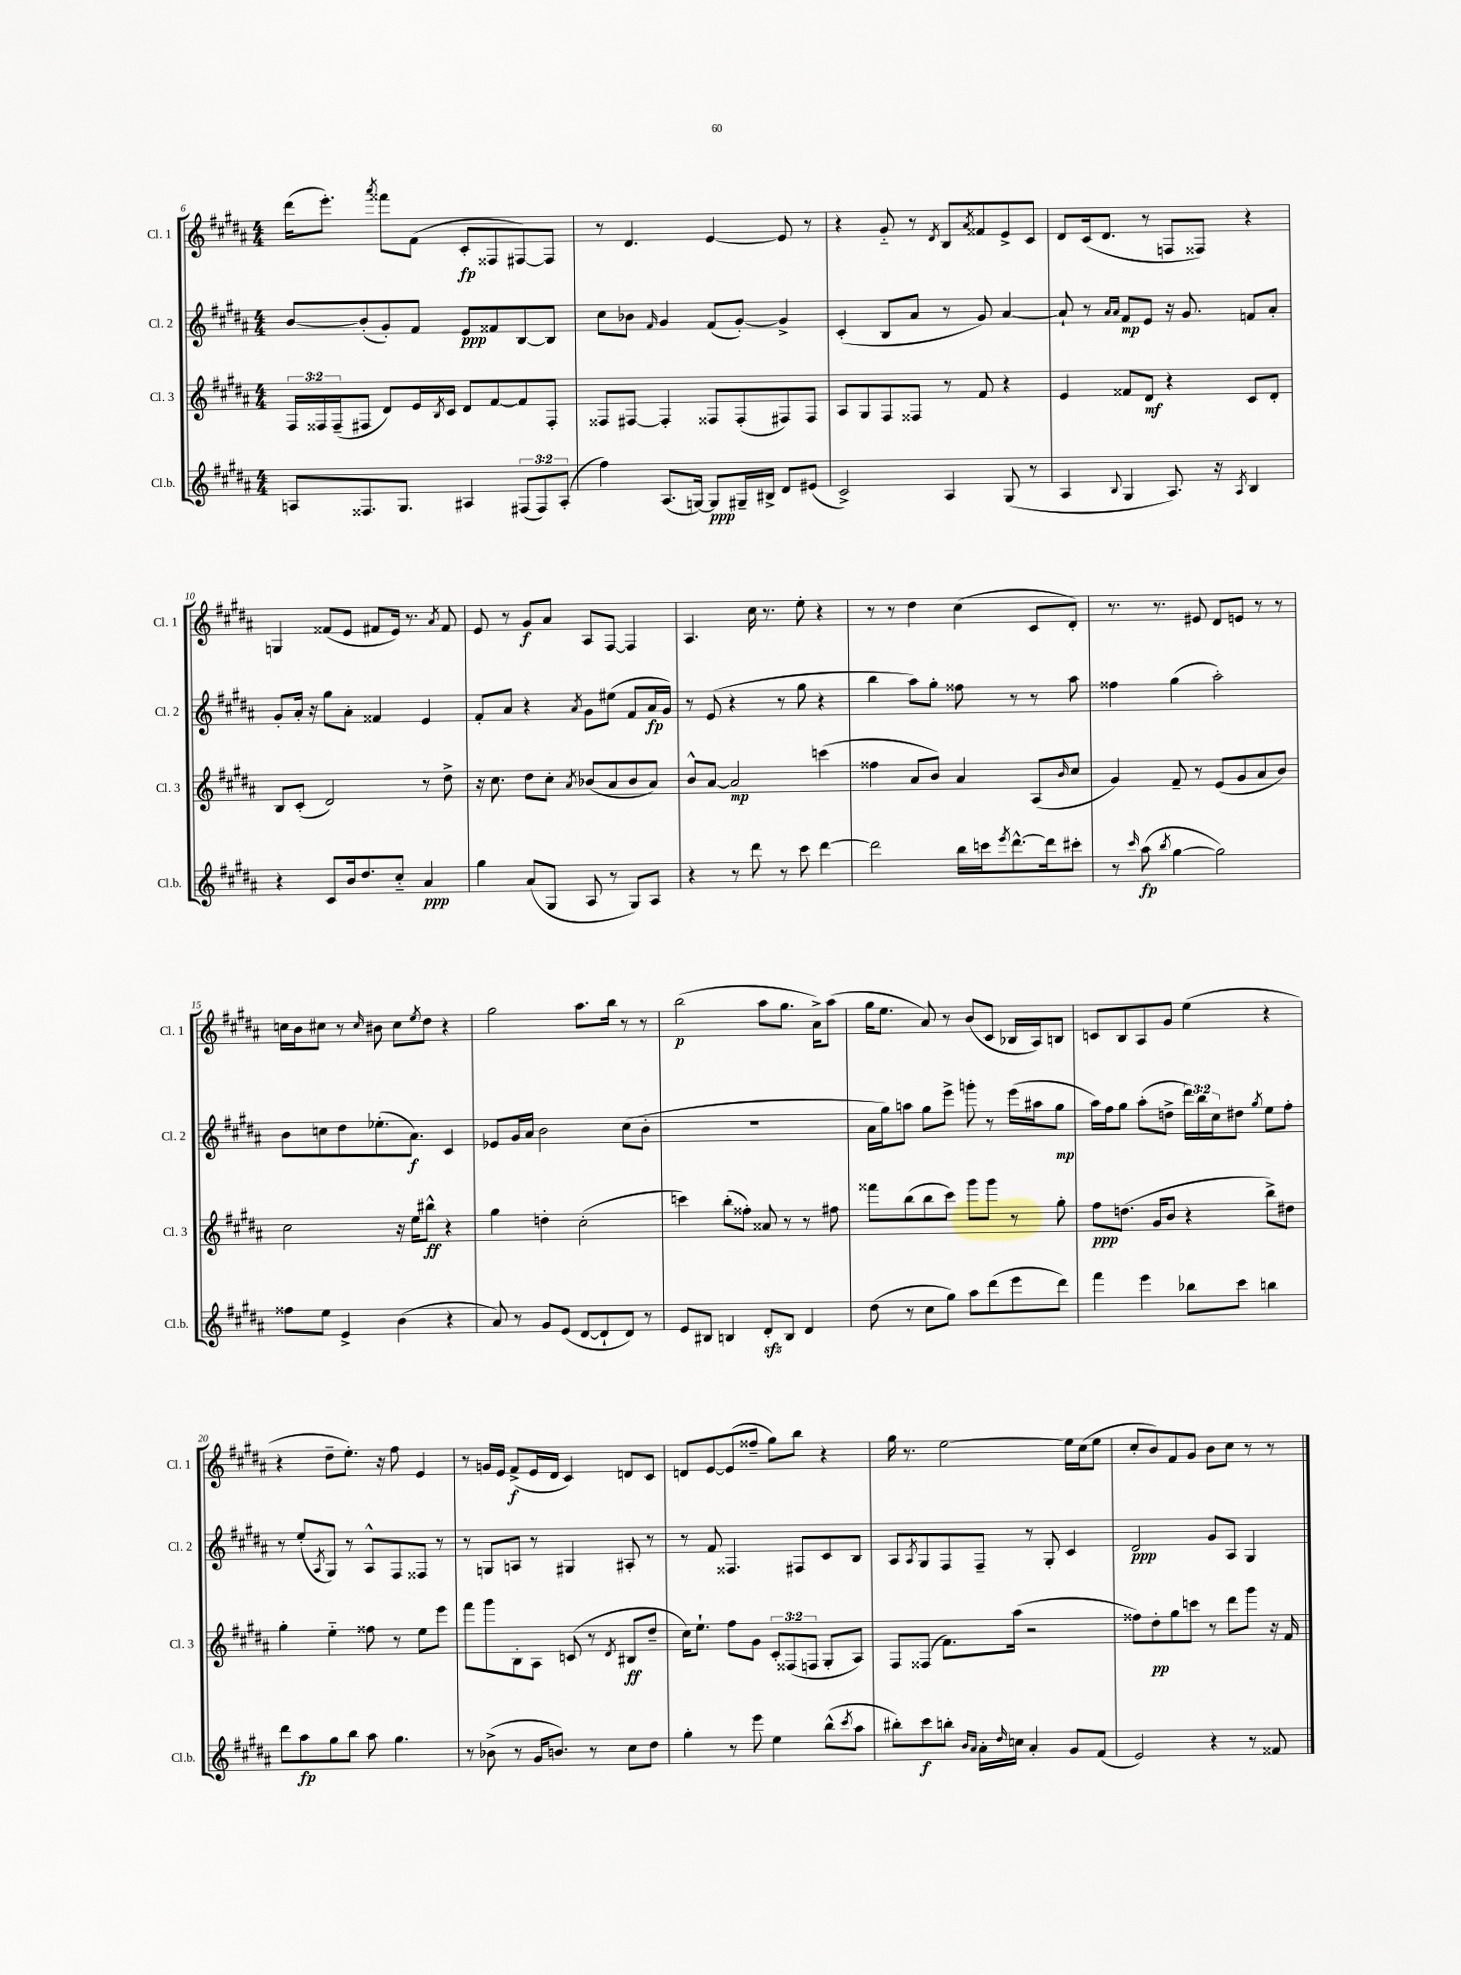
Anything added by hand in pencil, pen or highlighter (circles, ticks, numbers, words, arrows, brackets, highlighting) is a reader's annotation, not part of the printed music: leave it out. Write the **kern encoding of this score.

**kern	**kern	**kern	**kern
*staff4	*staff3	*staff2	*staff1
*clefG2	*clefG2	*clefG2	*clefG2
*k[f#c#g#d#a#]	*k[f#c#g#d#a#]	*k[f#c#g#d#a#]	*k[f#c#g#d#a#]
*M4/4	*M4/4	*M4/4	*M4/4
8A/L	24F#/LL	[8b/L	(16ddd#\LK
.	24F##/	.	.
.	.	.	8.eee'\J)
.	(24F##~/J	.	.
8.F##/	8F#/J	(8b'/]	.
.	.	.	8qaaa#/
.	8d#/L)	8g#'/)	8fff##\L
8.G#/J	.	.	.
.	16e/L	8f#/J	(8f#\J
.	8qB/	.	.
.	16c#/JJ	.	.
4A#/	8d#/L	8e/L	8c#'/L
.	[8f#/	8f##/	8F##/
(12F#/L	8f#/]	[8B/	[8F#/)
12F#/)	.	.	.
.	8F#'/J	8B/]J	8F#/]J
(12A#'/J	.	.	.
=	=	=	=
4ff#\)	8F##/L	8cc#\L	8r
.	[8F#/J	8b-\J	4.d#/
.	.	16qqf#/	.
(8.A#/L	4F#'/]	4g#/	.
[16G/Jk)	.	.	.
8G/]L	8F##/L	(8f#/L	[4e/
16G#~/L	(8F##'/	[8g#'/J)	.
16B#^/JJ	.	.	.
8d#/L	8F#/)	4g#^/]	8e/]
(8e#/J	8F#/J	.	8r
=	=	=	=
2c#^/)	8A#/L	(4c#'/	4r
.	8G#/	.	.
.	8F#/	8B/L	8g#'~/
.	8F##/J	8a#/J	8r
.	.	.	8qd#/
4A#/	8r	8r	8B/L
.	.	.	8qa#/
.	8f#/	8g#/)	8f##/
(8G#/	4r	[4a#/	8e^/
8r	.	.	8c#/J
=	=	=	=
4A#/	4e/	8a#`/]	8d#/L
.	.	8r	(16c#/k
.	.	.	8.d#/J
.	.	16qqa#/LL	.
8qqB/	.	16qqa#/JJ	.
4G#/	8f##/L	8f#/L	.
.	8d#/J	8e/J	8r
8.A#/)	4r	16r	8F/L
.	.	8.g#/	.
.	.	.	8F##/J)
16r	.	.	.
8qA#/	.	.	.
4B/	8c#/L	8f/L	4r
.	8d#'/J	8a#'/J	.
=	=	=	=
4r	8B/L	8g#'/L	4G/
.	(8c#'/J	16a#'/Jk	.
.	.	16r	.
8c#/L	2d#/)	8gg#\L	(8f##/L
16b/k	.	8a#'\J	8e/J
8.dd#/	.	.	.
.	.	4f##/	8f#/L
8cc#'~/J	.	.	16e/Jk)
.	.	.	8.r
4a#/	8r	4e/	.
.	.	.	8qa#/
.	8dd#^\	.	8f#/
=	=	=	=
4gg#\	16r	8f#'/L	8e/
.	8.cc#\	.	.
.	.	8a#/J	8r
(8a#/L	8dd#\L	4r	8g#/L
8G#/J	8cc#'\J	.	8a#/J
.	8qa#/	8qa#/	.
8A#/	(8b-/L	8g#\L	8A#/L
8r	8a#/	(8ee#\J	[8F#/J
8G#/L)	8b-/	8f#/L	4F#/]
8A#/J	8a#/J)	16a#/L	.
.	.	16g#/JJ)	.
=	=	=	=
4r	8b^^/L	8r	4.A#/
.	[8a#/J	(8e/	.
8r	2a#/]	4r	.
8ddd#\	.	.	16cc#\
.	.	.	8.r
8r	.	8r	.
8ccc#\	.	8gg#\	8ee'\
[4ddd#\	(4ccc\	4r	4r
=	=	=	=
2ddd#\]	4ff##\	4bb\	8r
.	.	.	8r
.	8a#/L	8aa#\L)	4dd#\
.	8b/J)	8gg#'\J	.
16bb\LL	4a#/	8ff##\	(4cc#\
16ccc\J	.	.	.
8qeee/	.	.	.
[8.ddd#^^\	.	8r	.
.	(8A#/L	8r	8c#/L
16ddd#\]k	.	.	.
.	16qqb/	.	.
8ccc#'\J	8cc#/J	8aa#\	8d#'/J)
=	=	=	=
8r	4g#/)	4ff##\	8.r
16qqccc#/	.	.	.
(8aa#\	.	.	.
.	.	.	8.r
8qbb/	.	.	.
[4gg#\	8f#~/	(4gg#\	.
.	8r	.	8e#/
2gg#\])	(8e/L	2aa#'\)	8d#/L
.	8g#/	.	8e/J
.	8a#/	.	8r
.	8b/J)	.	8r
=	=	=	=
8ff##\L	2cc#\	8b\L	16cc\LL
.	.	.	16b\J
8ee\J	.	8cc\	8cc#\J
4e^/	.	8dd#\	8r
.	.	.	16qqcc#/
.	.	(8.ee-'\	8b#\
(4b\	16r	.	8cc#\L
.	16ee\LK	8.a#\J)	.
.	.	.	8qee/
.	8bb#^^\J	.	8dd#\J
4r	4r	4c#/	4r
=	=	=	=
8a#/)	4gg#\	8e-/L	2gg#\
8r	.	16g#/L	.
.	.	16a#/JJ	.
8g#/L	4dd'\	2b\	.
(8e/J	.	.	.
[8d#/L	(2cc#'\	.	8.aa#\L
8d#`/]	.	.	.
.	.	.	16bb\Jk
8d#/J)	.	(8cc#\L	8r
8r	.	8b'\J	8r
=	=	=	=
8e/L	4ccc\)	1r	(2bb\
8B#/J	.	.	.
4B/	(8bb'\L	.	.
.	8ff##'\J)	.	.
8d#'/L	8a##/	.	8aa#\L
8B/J	8r	.	8.gg#\J
4d#/	8r	.	.
.	.	.	16a#^\LK)
.	8ff#\	.	(8aa#\J
=	=	=	=
(8dd#\	8fff##\L	16a#\LL	16gg#\LK
.	.	16gg#\J)	8.ee\J
8r	(8bb\	8aa\J	.
8cc#\L	8bb\	8gg#\L	8a#/)
8gg#\J)	8ccc#\J)	8eee^\J	8r
8aa#\L	8ggg#\L	8ggg'\	(8b/L
(8ddd#\	8ggg#\J	8r	8c#/J
8eee\	8r	(16eee\LL	16B-/LL
.	.	16aa#\J	16A#/J)
8ddd#\J)	8gg#'\	8gg#\J	8B/J
=	=	=	=
4fff#\	8ff#\L	16aa#\LL)	8c/L
.	.	16ff#\J	.
.	(8.dd\J	8gg#\J	8B/
4eee\	.	(8aa#'\L	8A#/
.	16g#/LK	.	.
.	8b/J	8dd^\J	8g#/J
8bb-\L	4r	24ddd#\LL)	(4ee\
.	.	24bb\	.
.	.	24cc#\J	.
8ccc#\J	.	8dd#\J	.
.	.	8qgg#/	.
4bb\	8bb^\L)	8ee\L	4r
.	8dd#\J	8ff#'\J	.
=	=	=	=
8ddd#\L	4gg#'\	8r	4r
8aa#\	.	(8ee'/L	.
.	.	8qA#/	.
8gg#\	4ee'~\	8G#/J)	8dd#~\L
8bb\J	.	8r	8.ee'\J)
8aa#\	8ff##\	8A#^^/L	.
.	.	.	16r
4.gg#\	8r	8F#/	8ff#\
.	8ee\L	8F##/J	4e/
.	8eee\J	8r	.
=	=	=	=
8r	8fff#\L	8r	8r
(8b-^\	8ggg#\	8G/L	16g/LL
.	.	.	16e/JJ
8r	8B'\	8A/J	(8f#^/L
16g#/LK	8A#\J	8r	16e/L
8.b/J)	.	.	16d#/JJ
.	(8c/	4G#/	4c#/)
8r	8r	.	.
.	8qd#/	.	.
8cc#\L	8B#/L	8A#'/	8d/L
8dd#\J	8dd#~/J	8r	8c#/J
=	=	=	=
4gg#'\	16cc#\LK)	8r	8d/L
.	8.ee`\J	.	.
.	.	8f#/	[8e/
8r	8ff#\L	4.F##/	(8e/]
8eee\	8g#\J	.	8ff##~/J
4ee\	12c#'/L	.	8gg#\L)
.	(12F##/	.	.
.	.	8F#/L	8bb\J
.	12F/J	.	.
(8bb^^\L	8G#'/L	8c#/	4r
8qccc#/	.	.	.
8aa#\J	8A#/J)	8B/J	.
=	=	=	=
8bb#'\L)	8F#/L	8A#/L	16gg#\
.	.	.	8.r
.	.	8qA#/	.
8ccc#\	(8F##/J	8G#/	.
8bb'\J	8.f#\L)	8F#/	[2ee\
16qqb/LL	.	.	.
16qqa#/JJ	.	.	.
16a#'\LL	.	8F#~/J	.
16qqdd#/	.	.	.
16cc\JJ	(16aa#\Jk	.	.
4a#'/	2r	8r	.
.	.	8G#'/	.
8g#/L	.	4c#/	16ee\]LL
.	.	.	(16cc#\J
(8f#/J	.	.	8ee\J
=	=	=	=
2e/)	8ff##\L)	2d#/	8cc#'/L
.	8dd#'\	.	8b/)
.	8gg#\	.	8f#/
.	8ccc\J	.	8g#/J
4r	8r	8g#/L	8b\L
.	8ddd#\L	8A#/J	8cc#\J
8r	8ggg#\J	4G#/	8r
8f##/	16r	.	8r
.	16f#/	.	.
==	==	==	==
*-	*-	*-	*-
